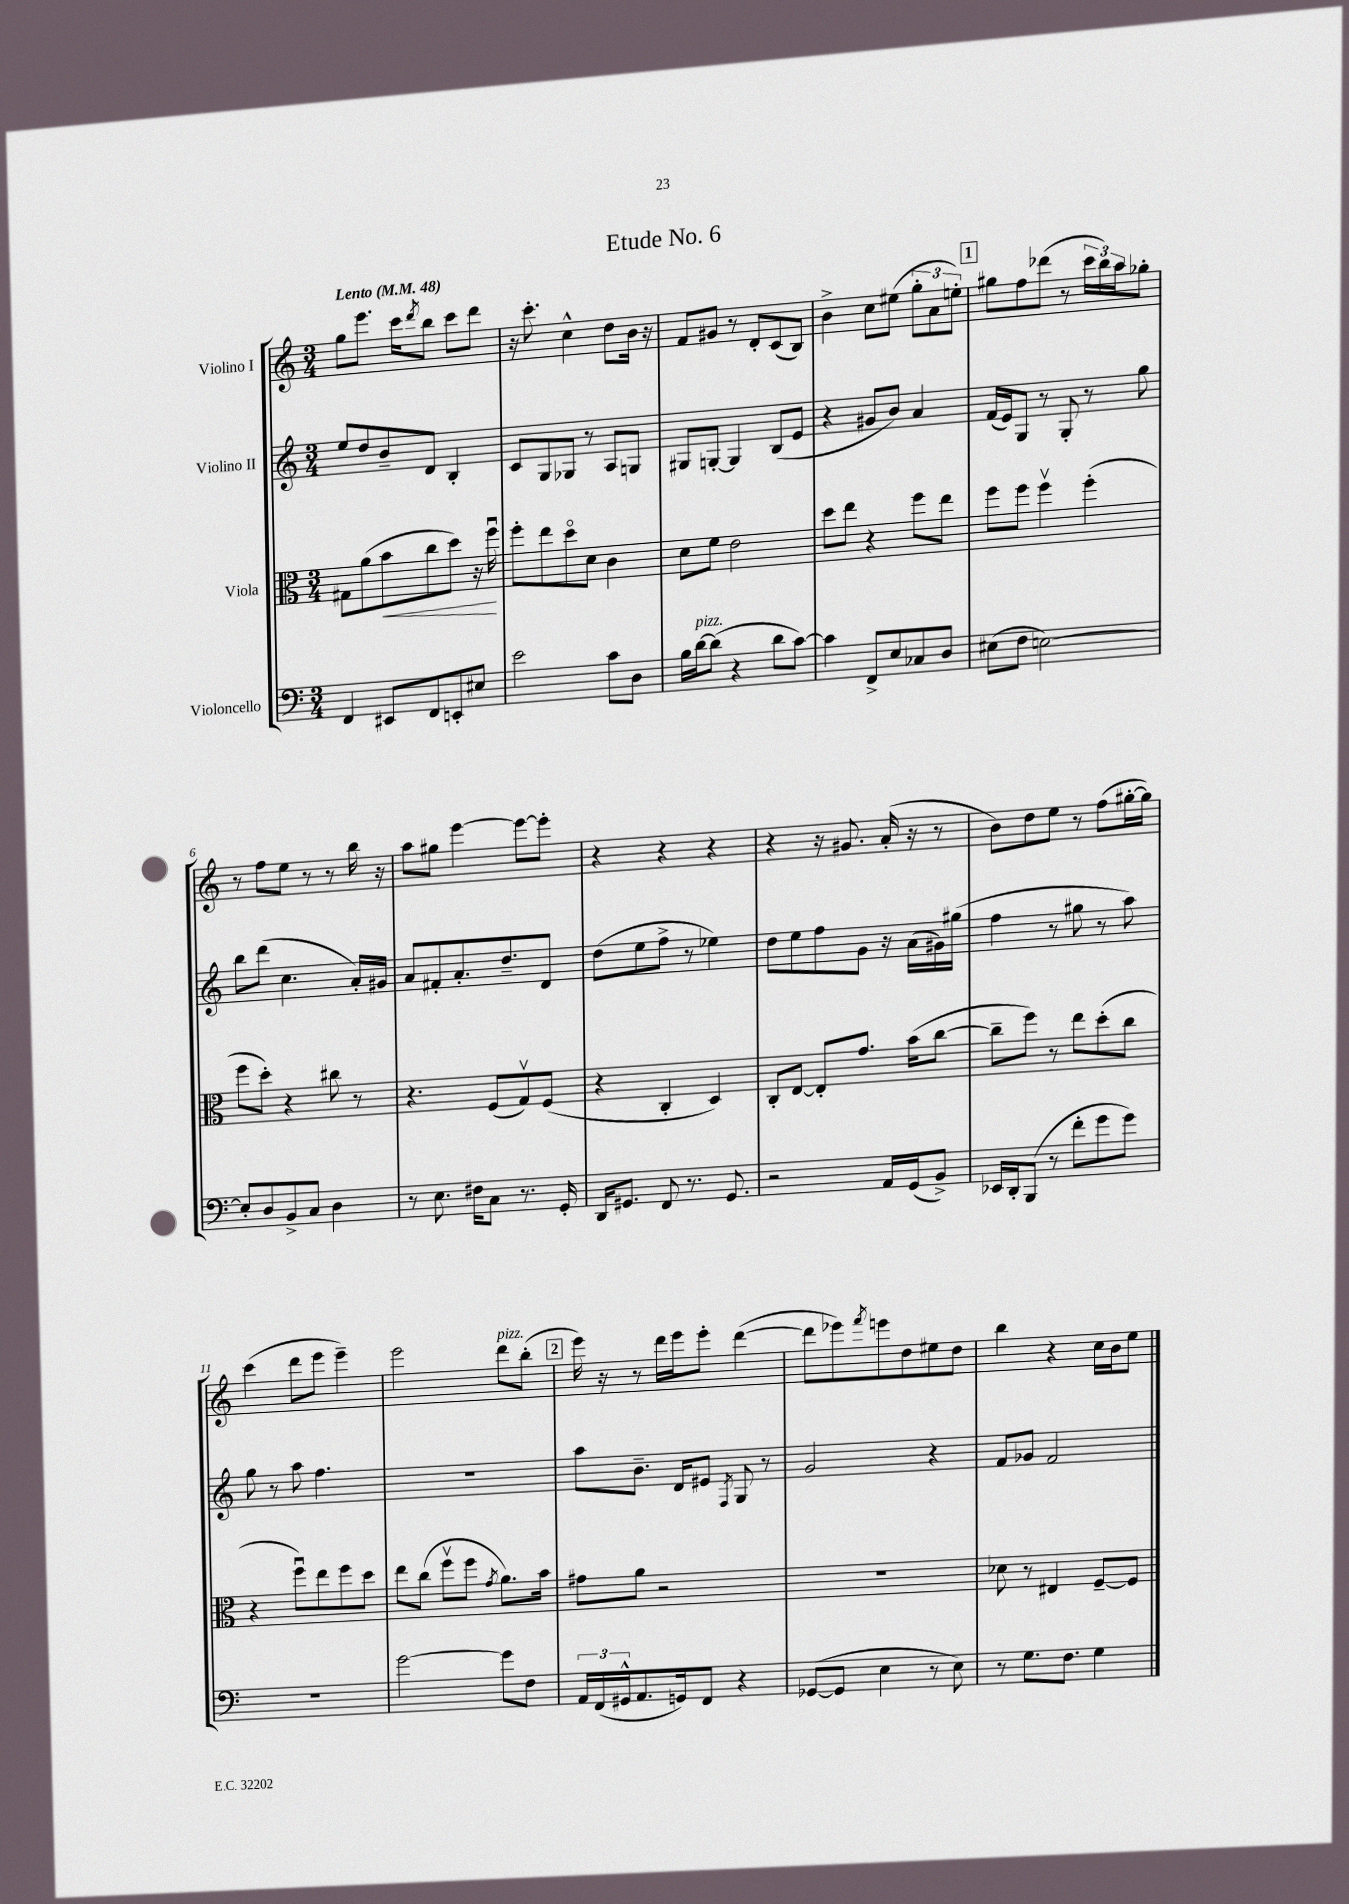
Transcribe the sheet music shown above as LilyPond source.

\header { title = "Etude No. 6" }
<<
\new StaffGroup <<
\new Staff = "s0" \with { instrumentName = "Violino I" } {
    \clef treble \key c \major \numericTimeSignature \time 3/4 \tempo "Lento" 4 = 48
    g''8 e'''8. c'''16 \acciaccatura { d'''8 } b''8 c'''8 d'''8 |
    r16 c'''8.-. c''4-^ d''8 b'16 r16 |
    f'8 gis'8 r8 d'8-. c'8( b8) |
    b'4-> c''8 eis''8( \tuplet 3/2 { g''8-. a'8 e''8-.) } |
    \mark \markup { \box "1" } gis''8 f''8 des'''8( r8 \tuplet 3/2 { c'''16 b''16) a''16 } ges''8-. |
    r8 f''8 e''8 r8 r8 b''16 r16 |
    a''8 gis''8 e'''4~ e'''8~ e'''8-. |
    r4 r4 r4 |
    r4 r16 gis'8. a'16-.( r16 r8 |
    b'8) d''8 e''8 r8 f''8( gis''16~-. gis''16) |
    c'''4( d'''8 e'''8 e'''4--) |
    e'''2 d'''8^\markup { \italic "pizz." } b''8-.( |
    \mark \markup { \box "2" } e'''16) r16 r8 d'''16 e'''16 e'''8-. d'''4~( |
    d'''8 ees'''8) \acciaccatura { f'''8 } e'''8 d''8 eis''8 d''8 |
    b''4 r4 c''16 b'16 e''8 \bar "|." |
}
\new Staff = "s1" \with { instrumentName = "Violino II" } {
    \clef treble \key c \major \numericTimeSignature \time 3/4
    e''8 d''8 b'8-- d'8 b4-. |
    c'8 g8 ges8 r8 a8 g8 |
    gis8 g8~-. g4 b8( e'8 |
    r4 gis'8 b'8) a'4 |
    \mark \markup { \box "1" } f'16( e'16) g8 r8 g8-. r8 g''8 |
    b''8 d'''8( c''4. a'16-.) gis'16 |
    a'8 fis'8-. a'8.-. d''8.-- d'8 |
    d''8( e''8 f''8-> r8 ees''4) |
    d''8 e''8 f''8 g'8 r16 a'16( gis'16) gis''16( |
    f''4 r8 gis''8 r8 a''8) |
    g''8 r8 a''8 f''4. |
    R2. |
    \mark \markup { \box "2" } a''8 b'8.-- d'16 eis'8 \acciaccatura { f8 } g8 r8 |
    g'2 r4 |
    f'8 ges'8 f'2 \bar "|." |
}
\new Staff = "s2" \with { instrumentName = "Viola" } {
    \clef alto \key c \major \numericTimeSignature \time 3/4
    gis8 a'8( b'8\< c''8 d''8) r16 f''16\downbow\! |
    f''8-. e''8 d''8\flageolet d'8 c'4 |
    d'8 f'8 e'2 |
    d''8 e''8 r4 f''8 e''8 |
    \mark \markup { \box "1" } f''8 f''8 f''4\upbow f''4-.( |
    f''8 d''8-.) r4 cis''8 r8 |
    r4. f8( g8\upbow) f8( |
    r4 c4-. d4) |
    c8-. e8~ e8-. g'8. b'16( c''8~ |
    c''8-- f''8) r8 e''8 d''8-.( c''8 |
    r4 f''8\downbow) e''8 f''8 d''8 |
    e''8 c''8( f''8\upbow f''8 \acciaccatura { g'8 } a'8.) b'16 |
    \mark \markup { \box "2" } gis'8 a'8 r2 |
    R2. |
    des'8 r8 eis4 f8~-- f8 \bar "|." |
}
\new Staff = "s3" \with { instrumentName = "Violoncello" } {
    \clef bass \key c \major \numericTimeSignature \time 3/4
    f,4 eis,8 f,8 e,8-. eis8 |
    e'2 c'8 d8 |
    b16 d'16~^\markup { \italic "pizz." } d'8( r4 d'8 c'8~) |
    c'4 f,8-> e8 ces8 d8 |
    \mark \markup { \box "1" } eis8( f8 e2~) |
    e8-. d8 b,8-> c8 d4 |
    r8 e8. fis16 c8 r8. g,16-. |
    d,16 gis,8. f,8 r8. gis,8. |
    r2 a,16 g,16( b,8->) |
    ees,16 d,16-. b,,8( r8 f'8-. g'8 g'8) |
    R2. |
    g'2~ g'8 f8 |
    \mark \markup { \box "2" } \tuplet 3/2 { a,16 f,16( gis,16-^ } a,8. g,16) f,8 r4 |
    ges,8~( ges,8 e4 r8 e8) |
    r8 g8. f8. g4 \bar "|." |
}
>>
>>
